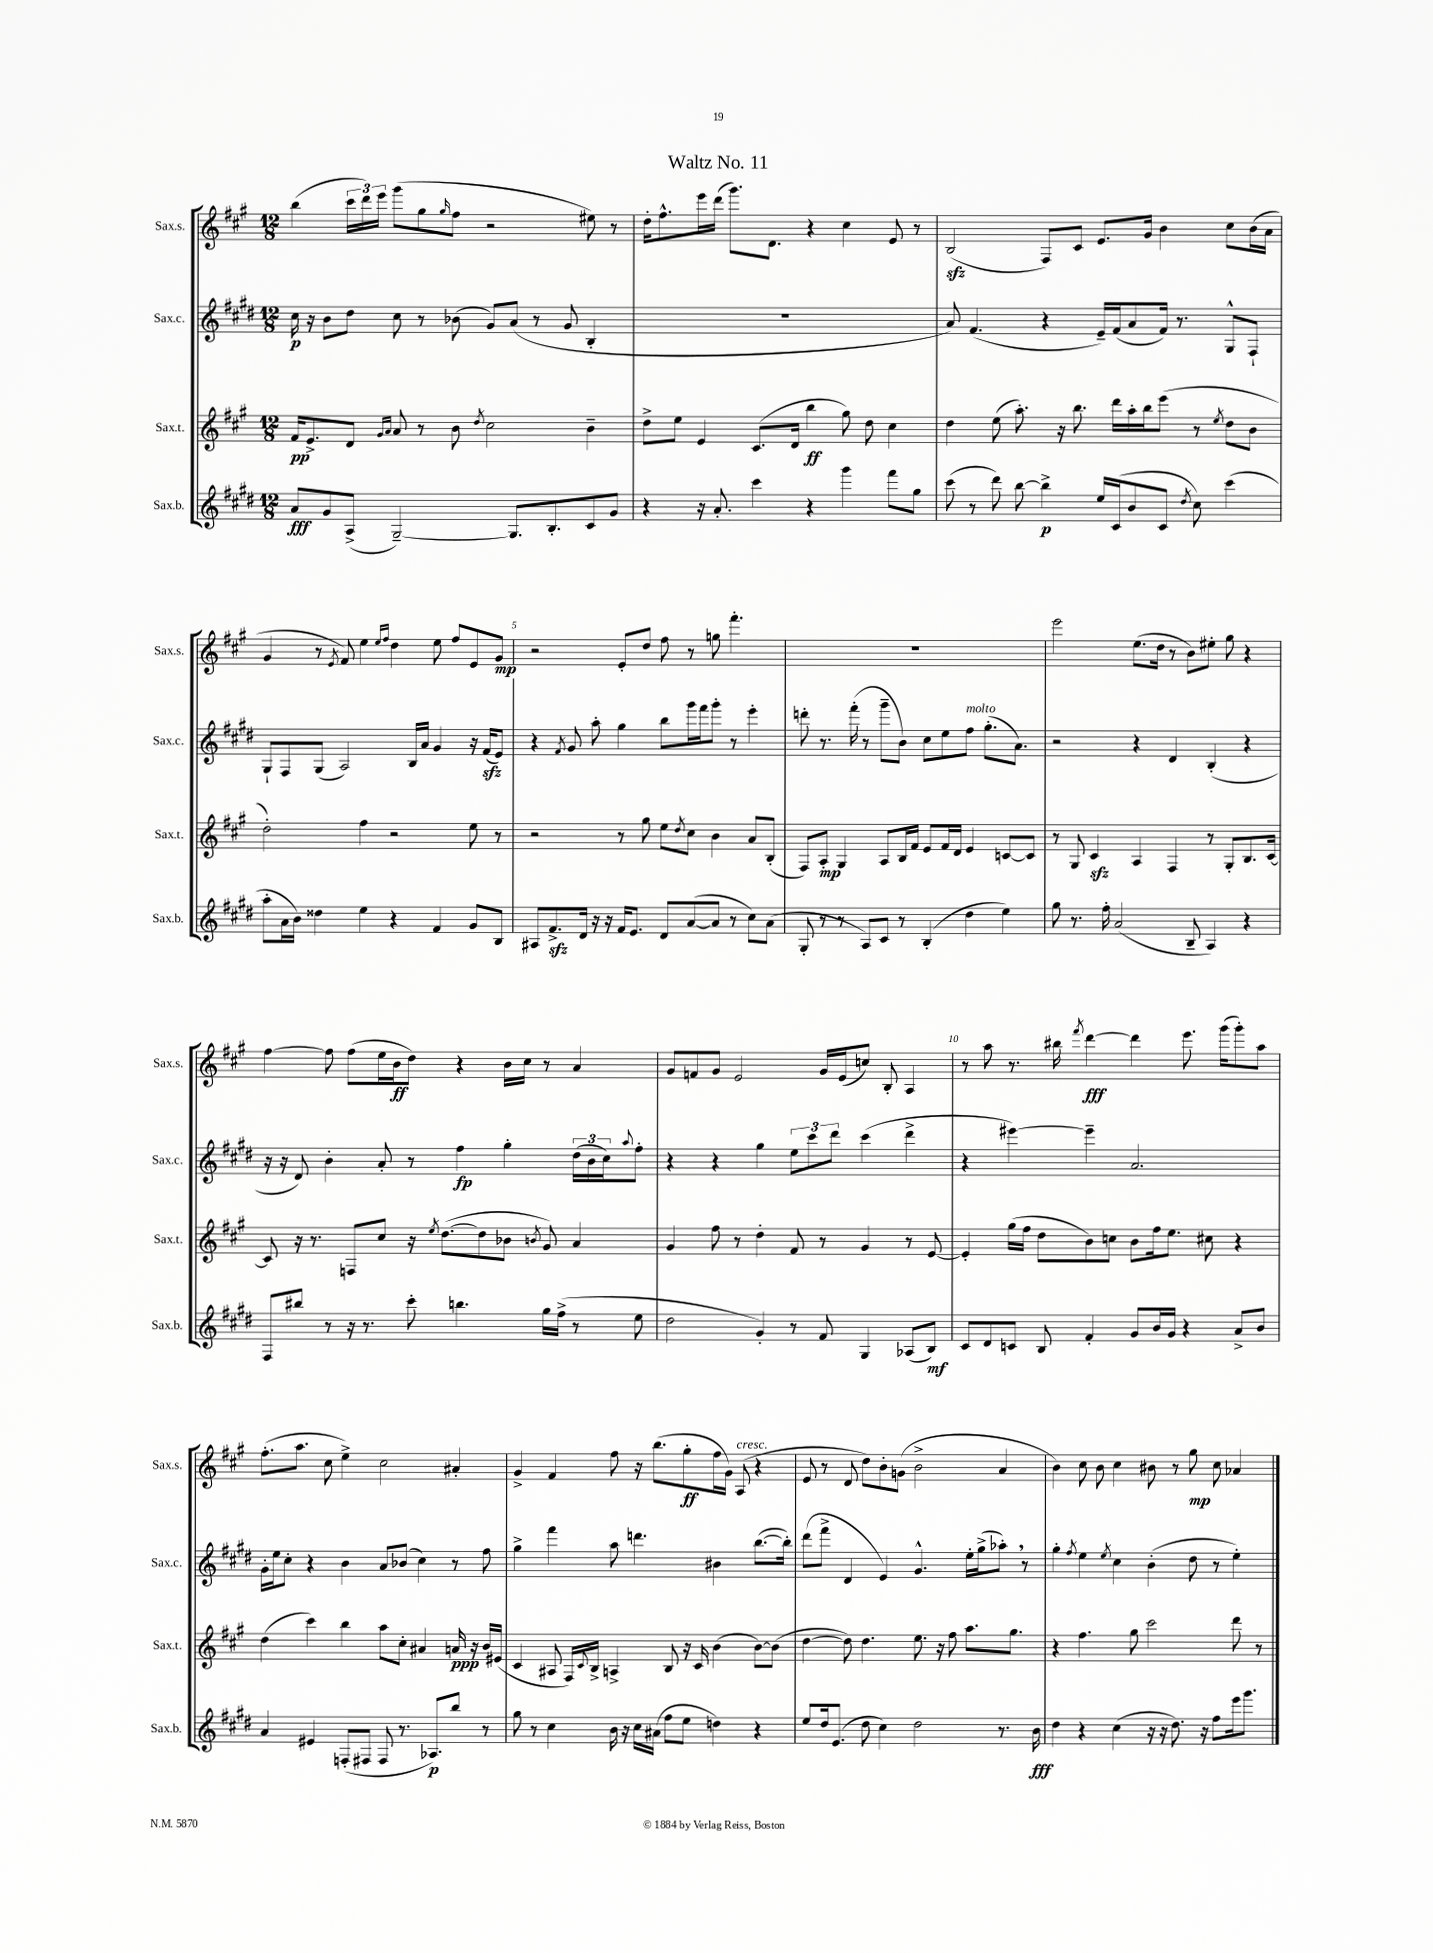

**kern	**kern	**kern	**kern
*staff4	*staff3	*staff2	*staff1
*clefG2	*clefG2	*clefG2	*clefG2
*k[f#c#g#d#]	*k[f#c#g#]	*k[f#c#g#d#]	*k[f#c#g#]
*M12/8	*M12/8	*M12/8	*M12/8
8a	16f#	16cc#	(4bb
.	8.e^	16r	.
8g#	.	8b	.
(8A^	8d	8dd#	24ccc#
.	.	.	24ddd)
.	.	.	24eee
.	16qqg#	.	.
.	16qqa	.	.
[2G#~)	8a	8cc#	(8ggg#
.	8r	8r	8gg#
.	.	.	16qqgg#
.	8b	(8b-	8ff#
.	8qdd	.	.
.	2cc#	8g#)	2r
8.G#]	.	(8a	.
.	.	8r	.
8.B'	.	.	.
.	.	8g#	.
8c#	4b~	4B'	8ee#)
8g#	.	.	8r
=	=	=	=
4r	8dd^	1.r	16dd'
.	.	.	8.ff#^^
.	8ee	.	.
16r	4e	.	16eee
8.a'	.	.	(16ddd
.	.	.	8.ggg#)
4ccc#	(8.c#	.	.
.	.	.	8.d
.	16d	.	.
4r	4bb	.	4r
4ggg#	8gg#)	.	4cc#
.	8dd	.	.
8fff#	4cc#	.	8e
8gg#	.	.	8r
=	=	=	=
(8ccc#	4dd	8a)	(2B
8r	.	(4.f#	.
8ddd#)	(8ee	.	.
[8bb	8.aa')	.	.
4bb^]	.	4r	8F#)
.	16r	.	.
.	8.bb	.	8c#
16ee	.	16e~)	8.e
(16c#	16ddd	(16f#	.
8b	16aa'	8a	.
.	16bb	.	16g#
8c#	(8eee	16f#)	4b
.	.	8.r	.
8qdd#	.	.	.
8cc#)	8r	.	.
.	8qee	.	.
(4ccc#	8dd	8G#^^	8cc#
.	8b	8F#`	(16b
.	.	.	16a
=	=	=	=
8aa'	2dd')	8G#`	4g#
16a	.	8F#	.
16b)	.	.	.
4dd##	.	(8G#	8r
.	.	.	8qe
.	.	2A)	8f#)
4ee	4ff#	.	4ee
.	.	.	16qqee
.	.	.	16qqff#
4r	2r	.	4dd
.	.	16B	.
.	.	16a	.
4f#	.	4g#	8ee
.	.	.	8ff#
8g#	8ee	16r	8e
.	.	(16f#	.
8B	8r	8e)	8g#
=	=	=	=
8A#	2r	4r	2r
8.f#^	.	.	.
.	.	8qf#	.
.	.	8g#	.
16d#	.	.	.
16r	.	8aa'	.
16r	.	.	.
16f#	8r	4gg#	8e'
8.e	.	.	.
.	8gg#	.	8dd
8d#	8ee	8bb	8ff#
.	8qdd	.	.
([8a	8cc#	16ggg#	8r
.	.	16fff#	.
8a]	4b	8ggg#'	8gg
8r	.	8r	4.fff#'
8cc#)	8a	4eee'	.
(8a	(8B'	.	.
=	=	=	=
8G#'	8F#)	8ddd'	1.r
8r	8A'	8.r	.
8r	4G#	.	.
.	.	(16fff#'	.
8A)	.	8r	.
8c#	8A	8ggg#~	.
8r	16B	8b)	.
.	16f#	.	.
(4B'	8e	8cc#	.
.	16f#	8ee	.
.	16d	.	.
4dd#	4e	8ff#	.
.	.	(8.gg#'	.
4ee)	[8c	.	.
.	.	8.a)	.
.	8c]	.	.
=	=	=	=
8gg#	8r	2r	2eee
8.r	8G#	.	.
.	4c#	.	.
16ff#'	.	.	.
(2a	.	.	.
.	4A	4r	(8.ee
.	.	.	16dd
.	4F#	4d#	8r
8B~	.	.	8b)
4A)	8r	(4B'	8ee#'
.	8G#'	.	8gg#
4r	8.B	4r	4r
.	[16c#	.	.
=	=	=	=
8F#	8c#]	16r	[4ff#
.	.	16r	.
8bb#	16r	8d#)	.
.	8.r	.	.
8r	.	4b'	8ff#]
16r	8F	.	(8ff#
8.r	.	.	.
.	8cc#	8a'	16ee
.	.	.	16b
8ccc#'	16r	8r	8dd)
.	8qee	.	.
.	([8.dd	.	.
4.bb	.	4ff#	4r
.	8dd]	.	.
.	8b-	4gg#'	16b
.	.	.	16cc#
.	8qb	.	.
16gg#	8g#)	.	8r
(16ff#^	.	.	.
8r	4a	(24dd#	4a
.	.	24b	.
.	.	24cc#)	.
.	.	8qqaa	.
8ee	.	8ff#'	.
=	=	=	=
2dd#	4g#	4r	8g#
.	.	.	8f
.	8ff#	4r	8g#
.	8r	.	2e
4g#')	4dd'	4gg#	.
8r	8f#	12ee	.
.	.	12ccc#	.
8f#	8r	.	16g#
.	.	12ddd#	.
.	.	.	(16e
4G#	4g#	(4ccc#	8cc)
.	.	.	8B'
(8A-	8r	4ddd#^	4A
8B)	[8e	.	.
=	=	=	=
8c#	4e']	4r	8r
8d#	.	.	8aa
8c	(16gg#	[4eee#)	8.r
.	16ff#	.	.
8B	8dd	.	.
.	.	.	16bb#
.	.	.	8qfff#
4f#'	8b)	4eee#~]	[4ddd
.	8cc	.	.
8g#	8b	2.a	4ddd]
16b	16ff#	.	.
16g#	8.ee	.	.
4r	.	.	8.eee
.	8cc#	.	.
.	.	.	(16ggg#
8a^	4r	.	8ggg#')
8b	.	.	8aa
=	=	=	=
4a	(4dd	16g#'	(8.ff#'
.	.	16ee	.
.	.	8cc#'	.
.	.	.	8.aa
4e#	4ccc#)	4r	.
.	.	.	8cc#
(8F'	4bb	4b	4ee^)
8F#	.	.	.
8F#	8aa	8a	2cc#
8.r	8cc#'	(8b-	.
.	4a#	4cc#)	.
8.A-)	.	.	.
8bb	16a	8r	4a#'
.	16r	.	.
8r	16b	8ff#	.
.	(16e#	.	.
=	=	=	=
8gg#	4c#	4gg#^	4g#^
8r	.	.	.
4cc#	8A#	4fff#	4f#
.	16F#)	.	.
.	8qqc#	.	.
.	16B^	.	.
16b	4A^	8aa	8ff#
16r	.	.	.
16cc#	.	4.ddd	16r
(16a#	.	.	(8.bb
8ff#	8B	.	.
8ee	16r	.	8gg#'
.	16c#	.	.
4dd)	(4b	4b#	16ff#
.	.	.	16g#)
.	.	.	(8A
4r	[8b)	([8.bb	4r
.	(8b]	.	.
.	.	16bb'])	.
=	=	=	=
8ee	[4dd	(8ddd#	8e
16dd#	.	8fff#^	8r
(8.e	.	.	.
.	8dd])	4d#	8d
8dd#	4.dd	.	8dd)
4cc#)	.	4e)	8b'
.	.	.	(8g
2dd#	8.ee	4.g#^^	2b^
.	16r	.	.
.	8ff#	.	.
.	8.aa	16ee'	.
.	.	(16gg#^	.
8.r	.	8aa-')	4a
.	8.gg#	.	.
.	.	8r	.
16b	.	.	.
=	=	=	=
4dd#	4r	4gg#'	4b)
.	.	8qff#	.
4r	4.ff#	4ee	8cc#
.	.	.	8b
.	.	8qee	.
(4cc#	.	4cc#	4cc#
.	8gg#	.	.
16r	2ccc#	(4b'	8b#
16r	.	.	.
8.dd#)	.	.	8r
.	.	8dd#	8gg#
16r	.	.	.
8ff#	.	8r	8cc#
16eee	8ddd	4ee')	4a-
8.ggg#	.	.	.
.	8r	.	.
==	==	==	==
*-	*-	*-	*-
